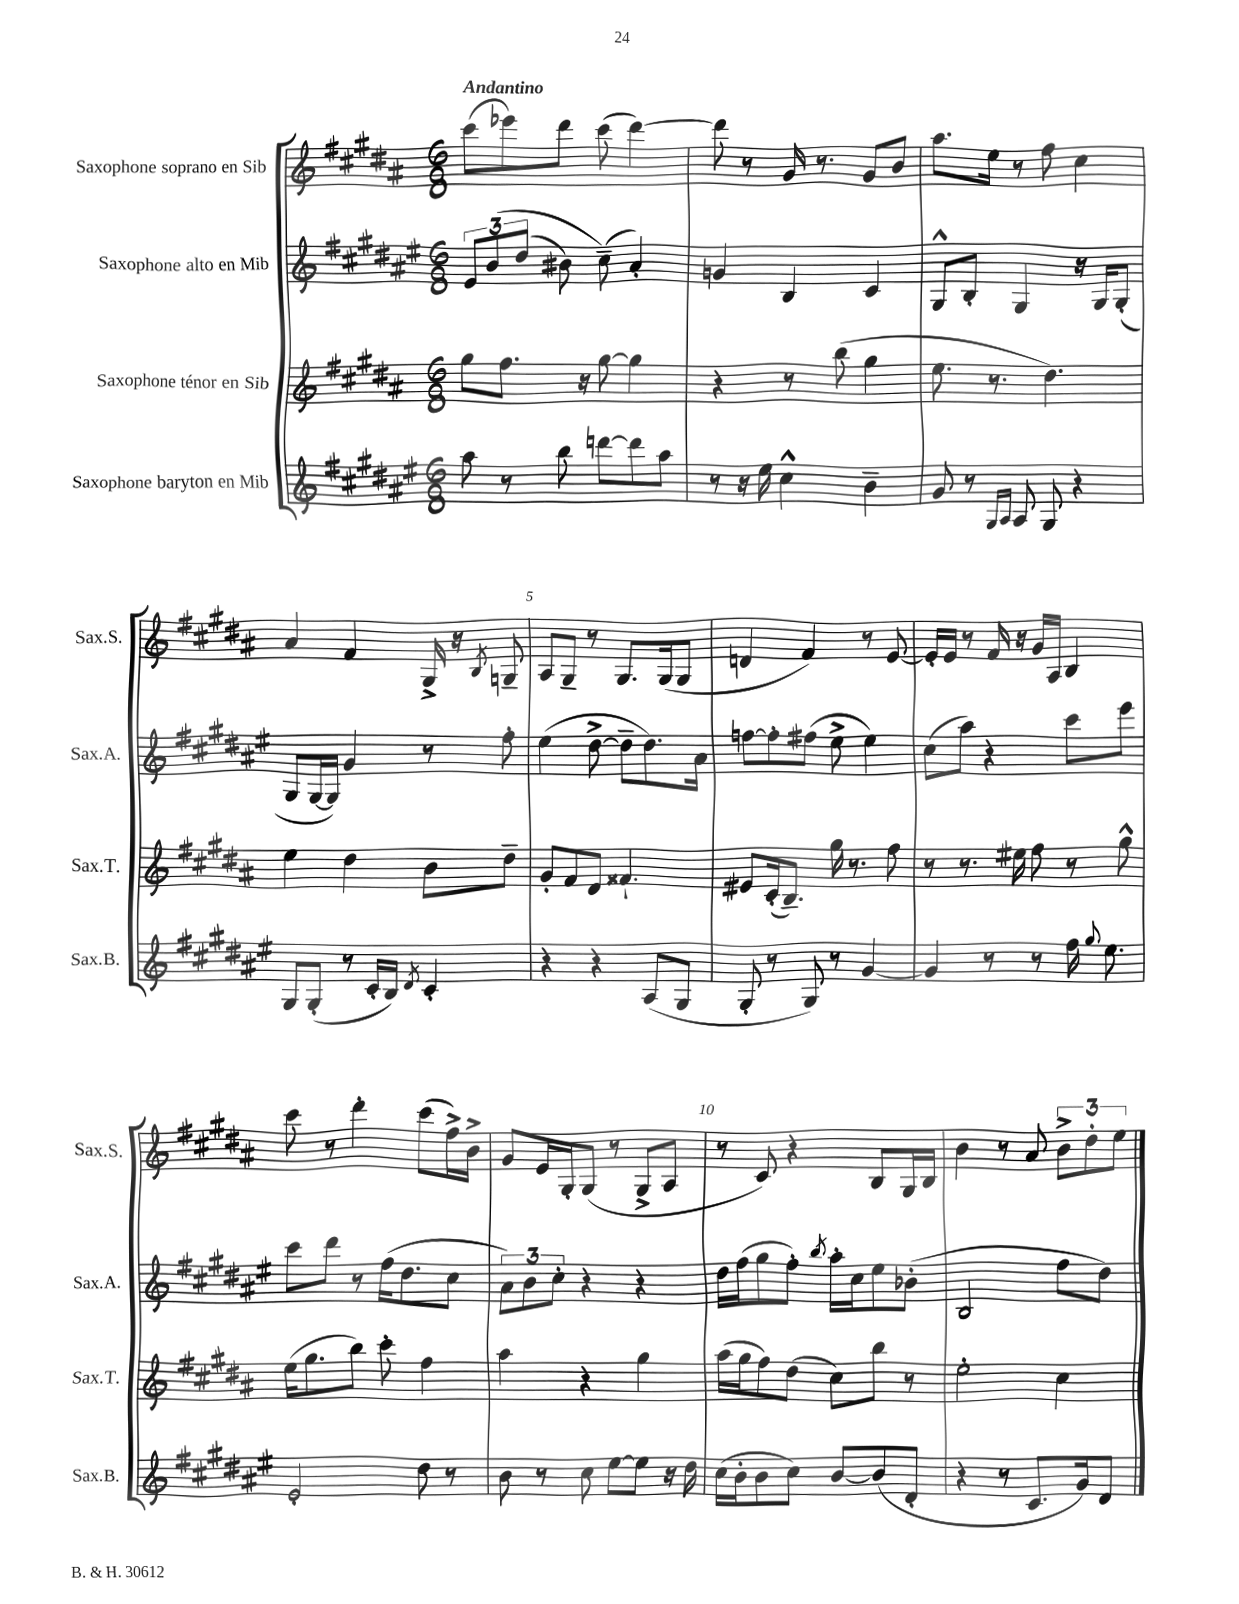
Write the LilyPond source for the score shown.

<<
\new StaffGroup <<
\new Staff = "s0" \with { instrumentName = "Saxophone soprano en Sib" shortInstrumentName = "Sax.S." } {
    \clef treble \key b \major \numericTimeSignature \time 6/8 \tempo "Andantino"
    \autoBeamOff cis'''8[( ees'''8) dis'''8] cis'''8( dis'''4~) |
    dis'''8 r8 gis'16 r8. gis'8[ b'8] |
    ais''8.[ e''16] r8 fis''8 cis''4 |
    ais'4 fis'4 gis16-> r16 \acciaccatura { b8 } g8-- |
    ais8[ gis8]-- r8 gis8.[ gis16( gis8] |
    d'4 fis'4) r8 e'8~ |
    e'16[-. e'16] r8 fis'16 r16 gis'16[ ais16] b4 |
    cis'''8 r8 dis'''4-. cis'''8[( fis''16->) b'16]-> |
    gis'8[ e'16 gis16-. gis8]( r8 gis8[-> ais8] |
    r8 cis'8) r4 b8[ gis16 b16] |
    b'4 r8 ais'8 \tuplet 3/2 { b'8[-> dis''8-. e''8] } \bar "|." |
}
\new Staff = "s1" \with { instrumentName = "Saxophone alto en Mib" shortInstrumentName = "Sax.A." } {
    \clef treble \key fis \major \numericTimeSignature \time 6/8
    \autoBeamOff \tuplet 3/2 { eis'8[ b'8\( dis''8]( } bis'8) cis''8--(\) ais'4-.) |
    g'4 b4 cis'4 |
    gis8[-^ b8]-. gis4 r16 gis16[ gis8]-.( |
    gis8[ gis16~ gis16]) gis'4 r8 fis''8-. |
    eis''4( dis''8~-> dis''8[-- dis''8.) ais'16] |
    f''8[~ f''8-. fis''8]( eis''8-> eis''4) |
    cis''8[( ais''8]) r4 cis'''8[ eis'''8] |
    cis'''8[ dis'''8] r8 fis''16[( dis''8. cis''8] |
    \tuplet 3/2 { ais'8[) b'8 cis''8]-. } r4 r4 |
    dis''16[ fis''16( gis''8 fis''8]-.) \acciaccatura { b''8 } ais''16[-. cis''16 eis''8 bes'8]-.( |
    b2 fis''8[ dis''8]) \bar "|." |
}
\new Staff = "s2" \with { instrumentName = "Saxophone ténor en Sib" shortInstrumentName = "Sax.T." } {
    \clef treble \key b \major \numericTimeSignature \time 6/8
    \autoBeamOff gis''8[ fis''8.] r16 gis''8~ gis''4 |
    r4 r8 b''8( gis''4 |
    e''8. r8. dis''4.) |
    e''4 dis''4 b'8[ dis''8]-- |
    gis'8[-. fis'8 dis'8] fisis'4.-! |
    eis'8[ cis'16-.( b8.]--) gis''16 r8. fis''8 |
    r8 r8. eis''16 fis''8 r8 gis''8-^ |
    e''16[( gis''8. b''8]) cis'''8-. fis''4 |
    ais''4 r4 gis''4 |
    ais''16[( gis''16 fis''8) dis''8]( cis''8[) b''8] r8 |
    e''2-. cis''4 \bar "|." |
}
\new Staff = "s3" \with { instrumentName = "Saxophone baryton en Mib" shortInstrumentName = "Sax.B." } {
    \clef treble \key fis \major \numericTimeSignature \time 6/8
    \autoBeamOff ais''8 r8 b''8 d'''8[~ d'''8 ais''8] |
    r8 r16 eis''16 cis''4-^ b'4-- |
    gis'8 r8 \grace { gis16[ ais16] } ais8 gis8 r4 |
    gis8[ gis8]-.( r8 cis'16[-. b16]) \acciaccatura { dis'8 } cis'4-. |
    r4 r4 ais8[( gis8] |
    gis8-. r8 gis8) r8 gis'4~ |
    gis'4 r8 r8 fis''16 \appoggiatura { gis''8 } eis''8. |
    eis'2-. dis''8 r8 |
    b'8 r8 cis''8 eis''8[~ eis''8] r16 dis''16 |
    cis''16[( b'16-. b'8 cis''8]) b'8[~ b'8( dis'8]-. |
    r4 r8 cis'8.[ gis'16) dis'8] \bar "|." |
}
>>
>>
\layout { \context { \Score \override BarNumber.break-visibility = ##(#f #t #t) barNumberVisibility = #(every-nth-bar-number-visible 5) } }
